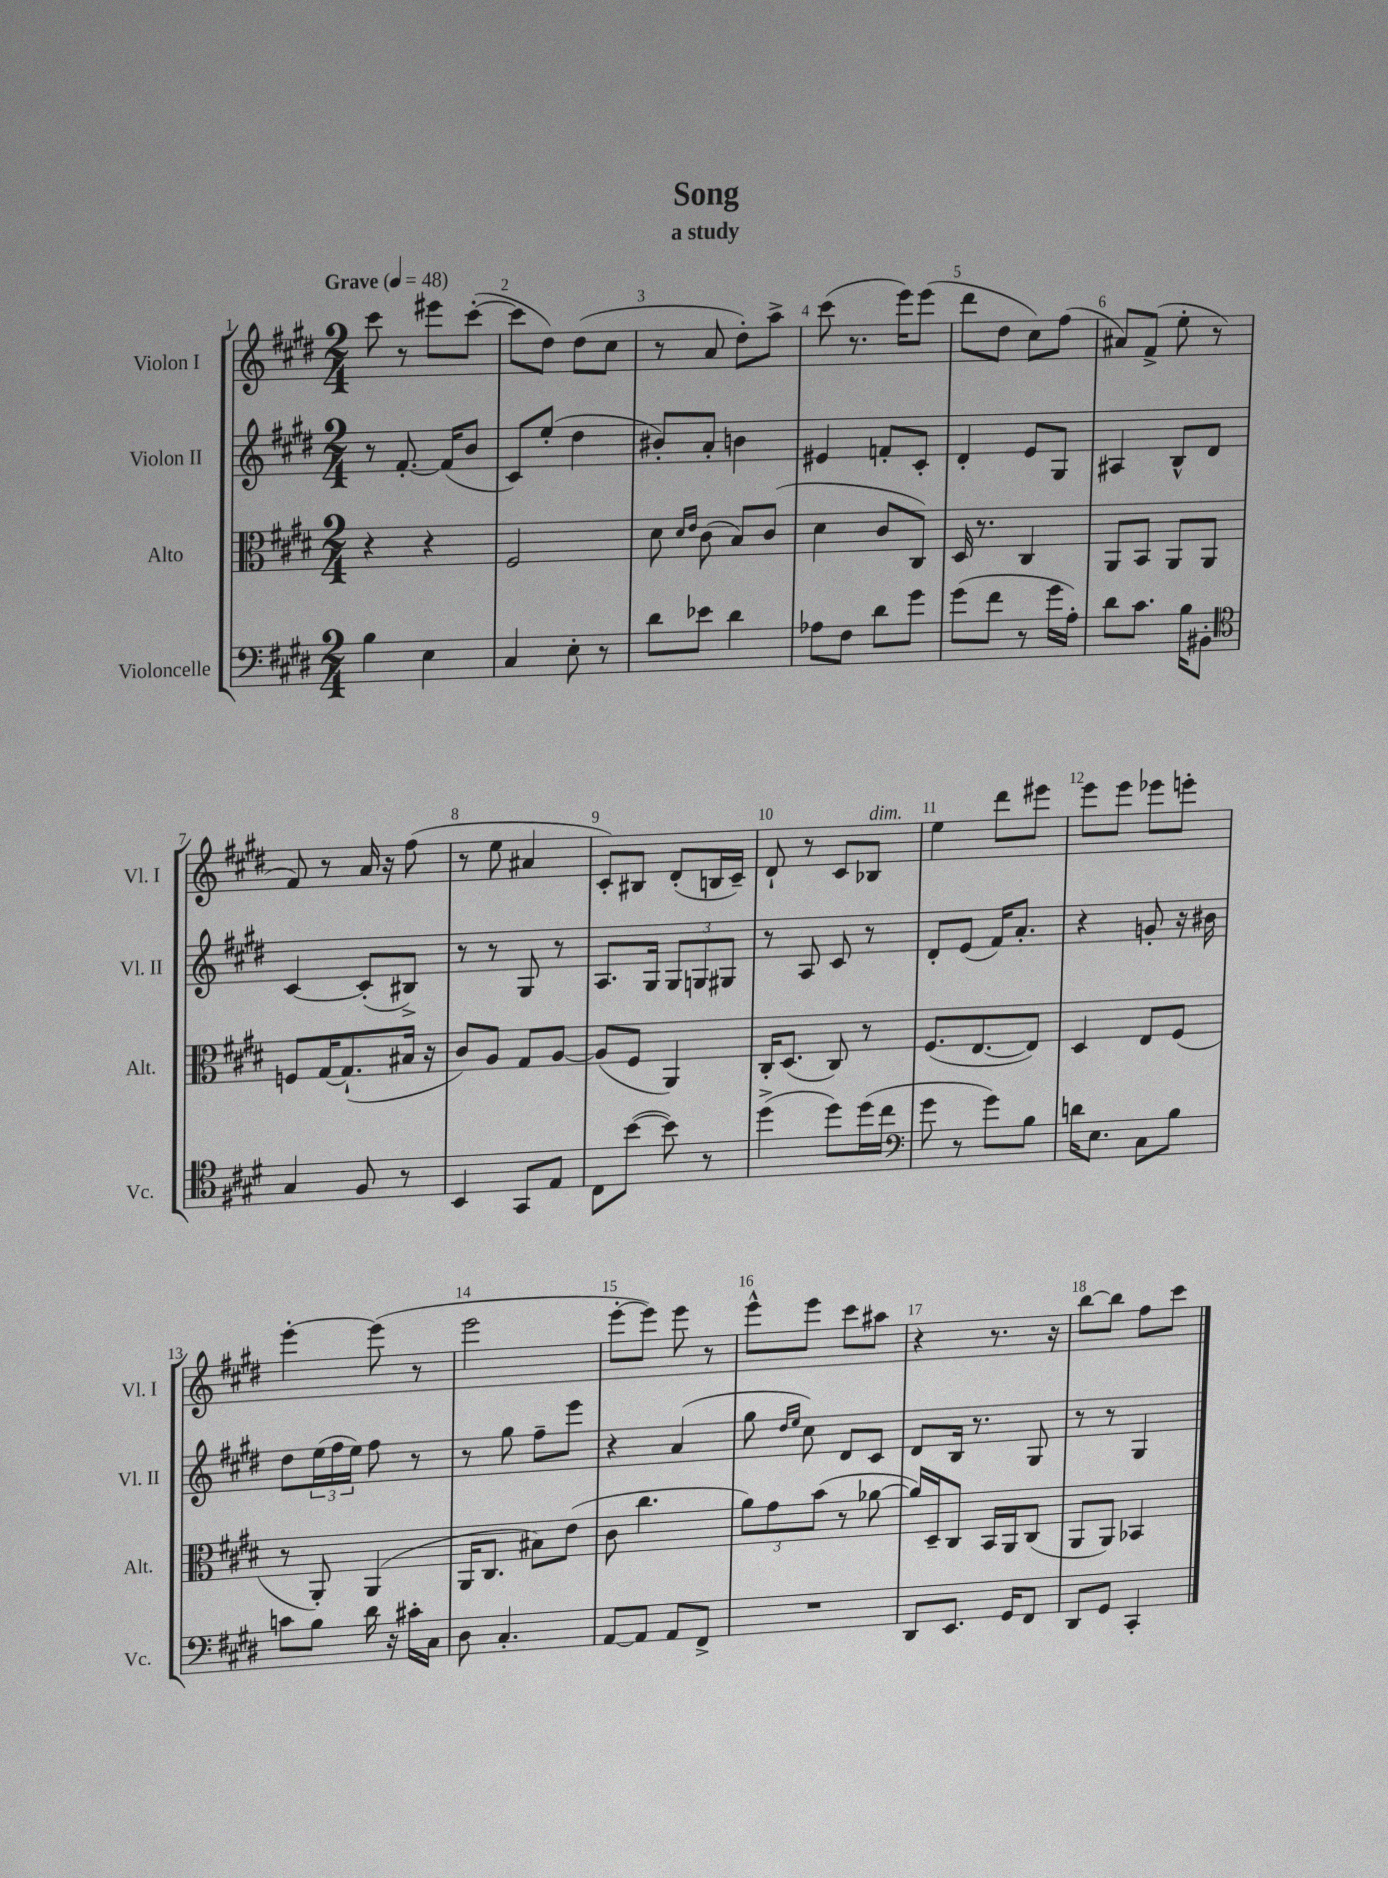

**kern	**kern	**kern	**kern
*staff4	*staff3	*staff2	*staff1
*clefF4	*clefC3	*clefG2	*clefG2
*k[f#c#g#d#]	*k[f#c#g#d#]	*k[f#c#g#d#]	*k[f#c#g#d#]
*M2/4	*M2/4	*M2/4	*M2/4
*MM48	*MM48	*MM48	*MM48
4B	4r	8r	8ccc#
.	.	[8.f#'	8r
4E	4r	.	8eee#
.	.	(16f#]	.
.	.	8b	([8ccc#'
=	=	=	=
4C#	2F#	8c#)	8ccc#]
.	.	(8ee'	8dd#)
8E'	.	4dd#	(8dd#
8r	.	.	8cc#
=	=	=	=
8d#	8d#	8b#')	8r
.	16qqd#	.	.
.	16qqe	.	.
8e-	(8c#	8a'	8a
4d#	8B)	4b	8dd#')
.	(8c#	.	8aa^
=	=	=	=
8A-	4d#	4e#	(8ccc#
8F#	.	.	8.r
8d#	8c#	8f'	.
.	.	.	16eee)
8g#	8C#)	8c#'	(8eee
=	=	=	=
(8g#	16D#	4d#'	8ddd#
.	8.r	.	.
8f#	.	.	8dd#
8r	4C#	8e	8cc#)
16g#	.	8G#	(8ff#
16A')	.	.	.
=	=	=	=
8d#	8AA	4A#	8a#)
8.c#	8BB	.	(8f#^
.	8AA	8B^^	8ee'
16B	.	.	.
8BB#'	8AA	8d#	8r
=	=	=	=
*clefC4	*	*	*
4G#	8F	[4c#	8f#)
.	[16G#	.	8r
.	(8.G#`]	.	.
8F#	.	(8c#']	16a
.	.	.	16r
8r	16B#	8B#^)	(8ff#
.	16r	.	.
=	=	=	=
4BB	8c#)	8r	8r
.	8A	8r	8ee
8GG#	8G#	8G#	4a#
8E	[8A	8r	.
=	=	=	=
8C#	(8A]	8.A	8c#')
([8b	8F#	.	8B#
.	.	16G#	.
8b])	4AA)	12G#	(8d#'
.	.	12G	.
8r	.	.	16B
.	.	12G#	.
.	.	.	16c#~)
=	=	=	=
(4dd#^	16C#'	8r	8d#`
.	(8.D#	.	.
.	.	8A	8r
8dd#)	8C#)	8c#	8c#
(16dd#	8r	8r	8B-
16cc#	.	.	.
=	=	=	=
*clefF4	*	*	*
8g#	(8.F#	8d#'	4ee
8r	.	(8e	.
.	[8.E	.	.
8g#)	.	16f#)	8ddd#
.	.	8.a'	.
8B	8E])	.	8eee#
=	=	=	=
16d	4D#	4r	8eee
8.E	.	.	.
.	.	.	8eee
8C#	8E	8g'	8eee-
8B	(8F#	16r	8eee'
.	.	16b#	.
=	=	=	=
8c	8r	8dd#	[4eee'
8B	8AA')	(24ee	.
.	.	24ff#	.
.	.	24ee)	.
16d#	(4AA	8ff#	(8eee]
16r	.	.	.
16c#'	.	8r	8r
16C#	.	.	.
=	=	=	=
8D#	16AA	8r	2eee
.	8.C#	.	.
4.C#'	.	8gg#	.
.	8B#)	8ff#~	.
.	(8e	8eee	.
=	=	=	=
[8AA	8c#	4r	[8eee'
8AA]	4.cc#	.	8eee])
8AA	.	(4a	8eee
8FF#^	.	.	8r
=	=	=	=
2r	12a)	8gg#	8eee^^
.	12g#	.	.
.	.	16qqdd#	.
.	.	16qqee	.
.	.	8cc#)	8eee
.	(12b	.	.
.	8r	8d#	8ccc#
.	[8a-	8c#	8aa#
=	=	=	=
8DD#	16a-])	8d#	4r
.	16D#~	.	.
8.EE	8C#	16B	.
.	.	8.r	.
.	16BB	.	8.r
16GG#	16AA	.	.
8FF#	(8C#	8G#	.
.	.	.	16r
=	=	=	=
8DD#	8AA	8r	[8bb
8GG#	8AA)	8r	8bb]
4CC#'	4BB-	4G#	8ff#
.	.	.	8ccc#
==	==	==	==
*-	*-	*-	*-
